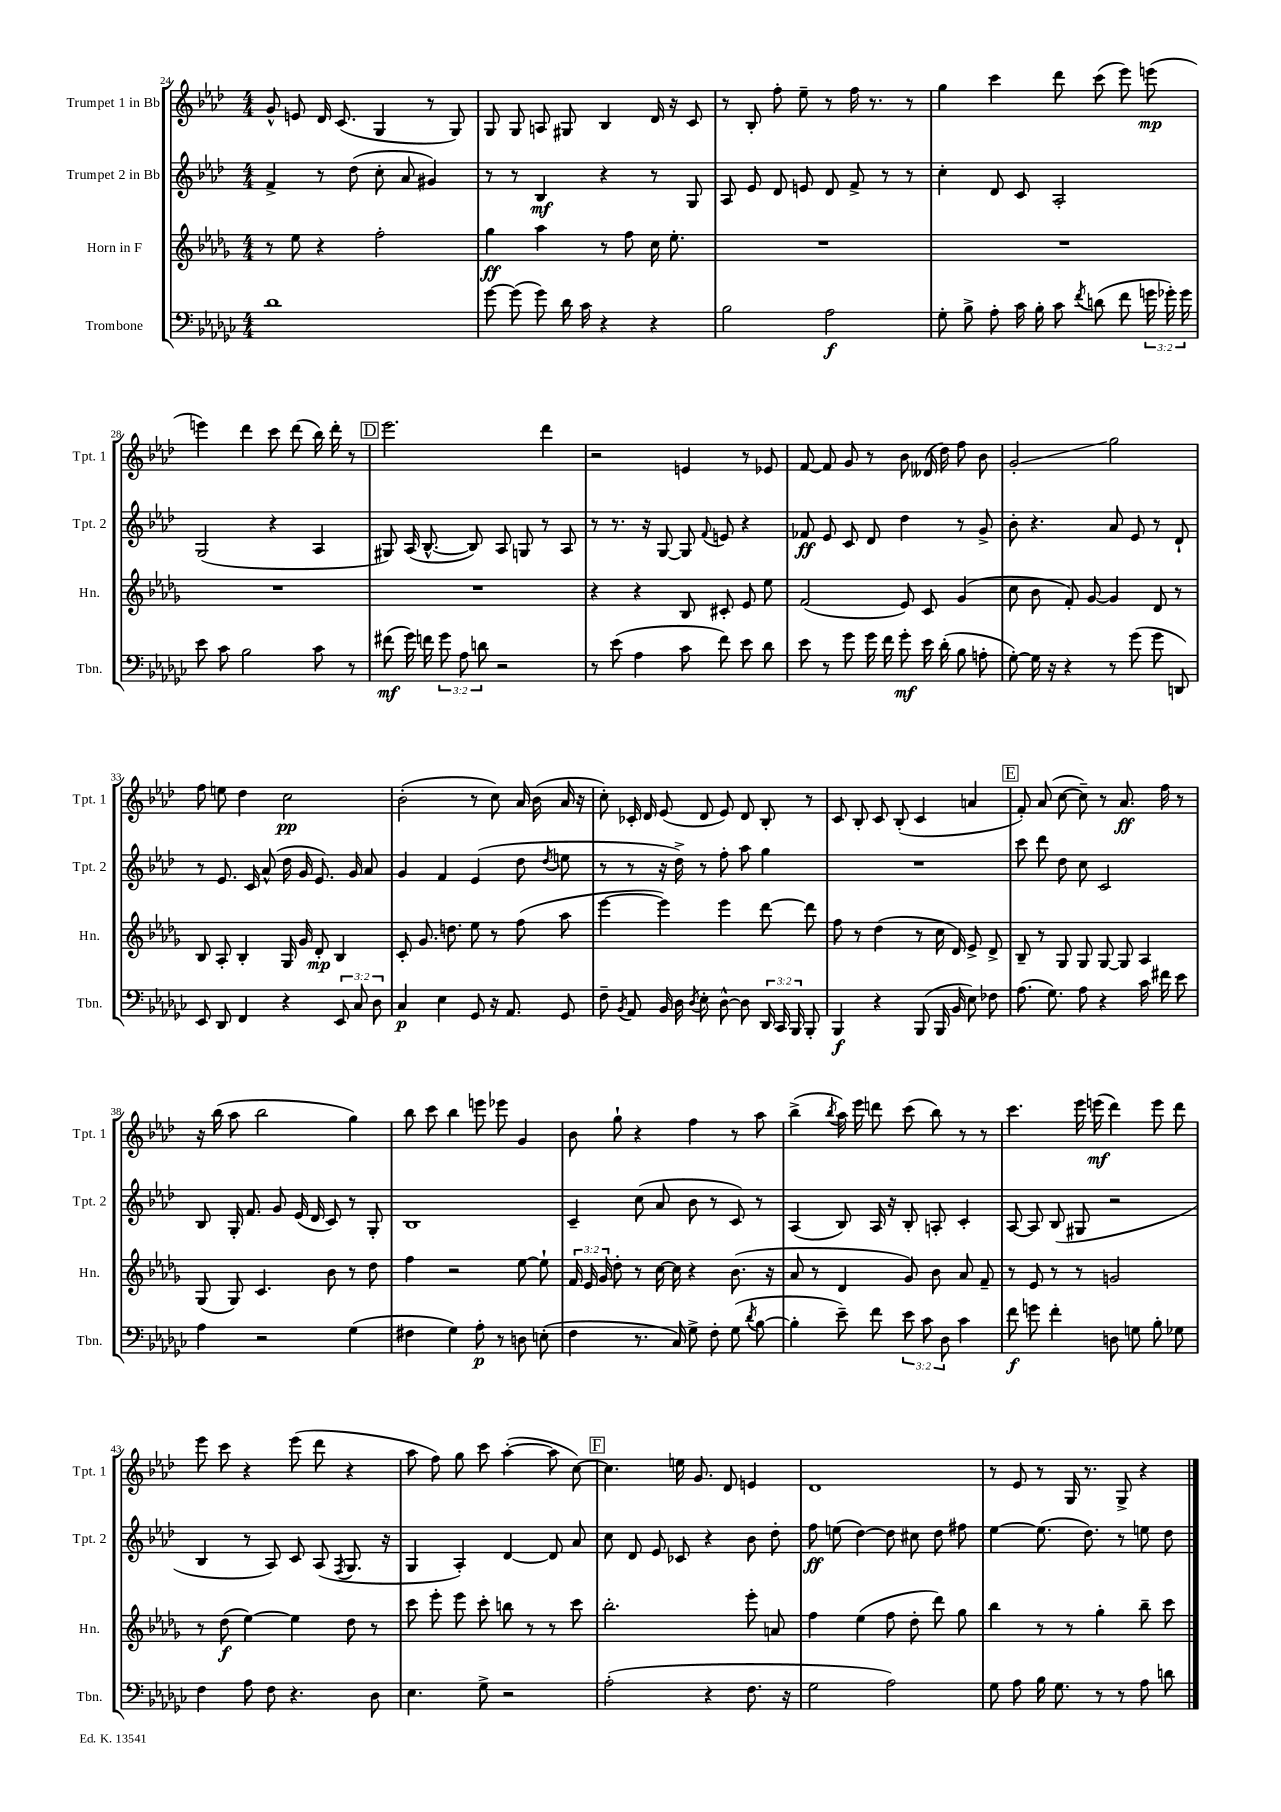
<<
\new StaffGroup <<
\new Staff = "s0" \with { instrumentName = "Trumpet 1 in Bb" shortInstrumentName = "Tpt. 1" } {
    \clef treble \key aes \major \numericTimeSignature \time 4/4
    \autoBeamOff g'8-^ e'8 des'16 c'8.( g4 r8 g8) |
    g8 g8 a8 gis8 bes4 des'16 r16 c'8 |
    r8 bes8-. f''8-. ees''8-- r8 f''16 r8. r8 |
    g''4 c'''4 des'''8 c'''8( ees'''8) e'''8\mp( |
    e'''4) des'''4 c'''8 des'''8( bes''16) des'''16-. r8 |
    \mark \markup { \box "D" } ees'''2. des'''4 |
    r2 e'4 r8 ees'8 |
    f'8~ f'8 g'8 r8 bes'8 deses'16( des''16) f''8 bes'8 |
    g'2-.\glissando g''2 |
    f''8 e''8 des''4 c''2\pp |
    bes'2-.( r8 c''8) aes'16 bes'16( aes'16 r16 |
    c''8-.) ces'16-. des'16 ees'8( des'8 ees'8) des'8 bes8-. r8 |
    c'8 bes8-. c'8 bes8-.( c'4 a'4 |
    \mark \markup { \box "E" } f'8-.) aes'8( c''8~ c''8--) r8 aes'8.\ff f''16 r8 |
    r16 bes''16( aes''8 bes''2 g''4) |
    bes''8 c'''8 bes''4 e'''8 ees'''8 g'4 |
    bes'8 g''8-! r4 f''4 r8 aes''8 |
    bes''4->( \acciaccatura { bes''8 } aes''16) ees'''16 d'''8 c'''8( bes''8) r8 r8 |
    c'''4. ees'''16 e'''16\mf( des'''4) e'''8 des'''8 |
    ees'''8 c'''8 r4 ees'''8( des'''8 r4 |
    aes''8 f''8) g''8 c'''8 aes''4~-.( aes''8 c''8~) |
    \mark \markup { \box "F" } c''4. e''16 g'8. des'8 e'4 |
    des'1 |
    r8 ees'8 r8 g16 r8. g8-> r4 \bar "|." |
}
\new Staff = "s1" \with { instrumentName = "Trumpet 2 in Bb" shortInstrumentName = "Tpt. 2" } {
    \clef treble \key aes \major \numericTimeSignature \time 4/4
    \autoBeamOff f'4-> r8 des''8( c''8-. aes'8 gis'4) |
    r8 r8 bes4\mf r4 r8 g8 |
    aes8 ees'8 des'8 e'8 des'8 f'8-> r8 r8 |
    c''4-. des'8 c'8 aes2-. |
    g2( r4 aes4 |
    \mark \markup { \box "D" } gis8) aes16( bes8.~-^ bes8) aes8 g8 r8 aes8 |
    r8 r8. r16 g8~ g8 \appoggiatura { f'8 } e'8 r4 |
    fes'8\ff ees'8 c'8 des'8 des''4 r8 g'8-> |
    bes'8-. r4. aes'8 ees'8 r8 des'8-! |
    r8 ees'8. c'16 aes'8-^( des''16 g'16 ees'8.) g'16 aes'8 |
    g'4 f'4 ees'4( des''8 \acciaccatura { des''8 } e''8 |
    r8 r8 r16 des''16->) r8 f''8-. aes''8 g''4 |
    R1 |
    \mark \markup { \box "E" } c'''8 des'''8 des''8 c''8 c'2 |
    bes8 g16-. f'8. g'8 ees'16( des'16 c'8) r8 g8-. |
    bes1 |
    c'4-- c''8( aes'8 bes'8 r8 c'8) r8 |
    aes4( bes8) aes16 r16 bes8-. a8-. c'4-. |
    aes8~ aes8 bes8( gis8 r2 |
    bes4 r8 aes8) c'8 aes8( \acciaccatura { f8 } g8. r16 |
    g4 aes4-.) des'4~ des'8 aes'8 |
    \mark \markup { \box "F" } c''8 des'8 ees'8 ces'8 r4 bes'8 des''8-. |
    f''8\ff e''8( des''4~) des''8 cis''8 des''8 fis''8 |
    ees''4~ ees''8.( des''8.) r8 e''8 des''8 \bar "|." |
}
\new Staff = "s2" \with { instrumentName = "Horn in F" shortInstrumentName = "Hn." } {
    \clef treble \key des \major \numericTimeSignature \time 4/4 \override Staff.TupletNumber.text = #tuplet-number::calc-fraction-text
    \autoBeamOff r8 ees''8 r4 f''2-. |
    ges''4\ff aes''4 r8 f''8 c''16 ees''8.-. |
    R1 |
    R1 |
    R1 |
    \mark \markup { \box "D" } R1 |
    r4 r4 bes8 cis'8-. ees'8 ees''8 |
    f'2( ees'8) c'8 ges'4( |
    c''8 bes'8 f'8-.) ges'8~ ges'4 des'8 r8 |
    bes8 aes8-. bes4-. ges16 ges'16 des'8-.\mp bes4 |
    c'8-. ges'8. d''8. ees''8 r8 f''8( aes''8 |
    ees'''4~ ees'''4) ees'''4 des'''8~ des'''8 |
    f''8 r8 des''4( r8 c''16 des'16) ees'8-> des'8-> |
    \mark \markup { \box "E" } bes8-- r8 ges8 ges8 ges8~ ges8 aes4 |
    ges8( ges8) c'4. bes'8 r8 des''8 |
    f''4 r2 ees''8~ ees''8-! |
    \tuplet 3/2 { f'16 ees'16 ges'16 } des''8-. r8 c''16~ c''16 r4 bes'8.( r16 |
    aes'8 r8 des'4 ges'8) bes'8 aes'8 f'8-- |
    r8 ees'8 r8 r8 g'2 |
    r8 des''8\f( ees''4~) ees''4 des''8 r8 |
    c'''8 ees'''8-. ees'''8 c'''8-. b''8 r8 r8 c'''8 |
    \mark \markup { \box "F" } bes''2.-. ees'''8-. a'8 |
    f''4 ees''4( f''8 des''8-. des'''8) ges''8 |
    bes''4 r8 r8 ges''4-. bes''8-- c'''8 \bar "|." |
}
\new Staff = "s3" \with { instrumentName = "Trombone" shortInstrumentName = "Tbn." } {
    \clef bass \key ges \major \numericTimeSignature \time 4/4 \override Staff.TupletNumber.text = #tuplet-number::calc-fraction-text
    \autoBeamOff des'1 |
    ges'8~ ges'8( ges'8) des'16 ces'16 r4 r4 |
    bes2 aes2\f |
    ges8-. bes8-> aes8-. ces'16 bes16-. ces'8 \acciaccatura { f'8 } d'8( f'8 \tuplet 3/2 { g'16 ges'16-.) ges'16 } |
    ees'8 ces'8 bes2 ces'8 r8 |
    \mark \markup { \box "D" } fis'8\mf( ges'16) f'16 \tuplet 3/2 { ges'8 aes8 d'8 } r2 |
    r8 ees'8( aes4 ces'8 f'8) ees'8 des'8 |
    ees'8 r8 ges'8 ges'16 f'16 ges'8-.\mf ees'16 des'16-.( bes8 a8-. |
    ges8~-.) ges16 r16 r4 r8 ges'8( ges'8 d,8) |
    ees,8 des,8 f,4 r4 \tuplet 3/2 { ees,8 ces8 des8 } |
    ces4\p ees4 ges,8 r16 aes,8. ges,8 |
    f8-- \acciaccatura { bes,8 } aes,8 bes,16 des16 \acciaccatura { des8 } ees8-. des8~-^ des8 \tuplet 3/2 { des,16 ces,16 bes,,16 } bes,,8-. |
    bes,,4\f r4 bes,,8( bes,,16 bes,16 ees8) fes8 |
    \mark \markup { \box "E" } aes8.( ges8.) aes8 r4 ces'16 fis'16 ees'8 |
    aes4 r2 ges4( |
    fis4 ges4) aes8-.\p r8 d8 e8-.( |
    f4 r8. ces16) ges8-> f8-. ges8( \acciaccatura { des'8 } bes8~ |
    bes4-. ees'8--) f'8 \tuplet 3/2 { ees'8 ces'8 des8 } ces'4 |
    f'8\f g'8 f'4-. d8 g8 bes8-. ges8 |
    f4 aes8 f8 r4. des8 |
    ees4. ges8-> r2 |
    \mark \markup { \box "F" } aes2-.( r4 f8. r16 |
    ges2 aes2) |
    ges8 aes8 bes16 ges8. r8 r8 aes8 d'8 \bar "|." |
}
>>
>>
\layout { \context { \Score currentBarNumber = #24 } }
